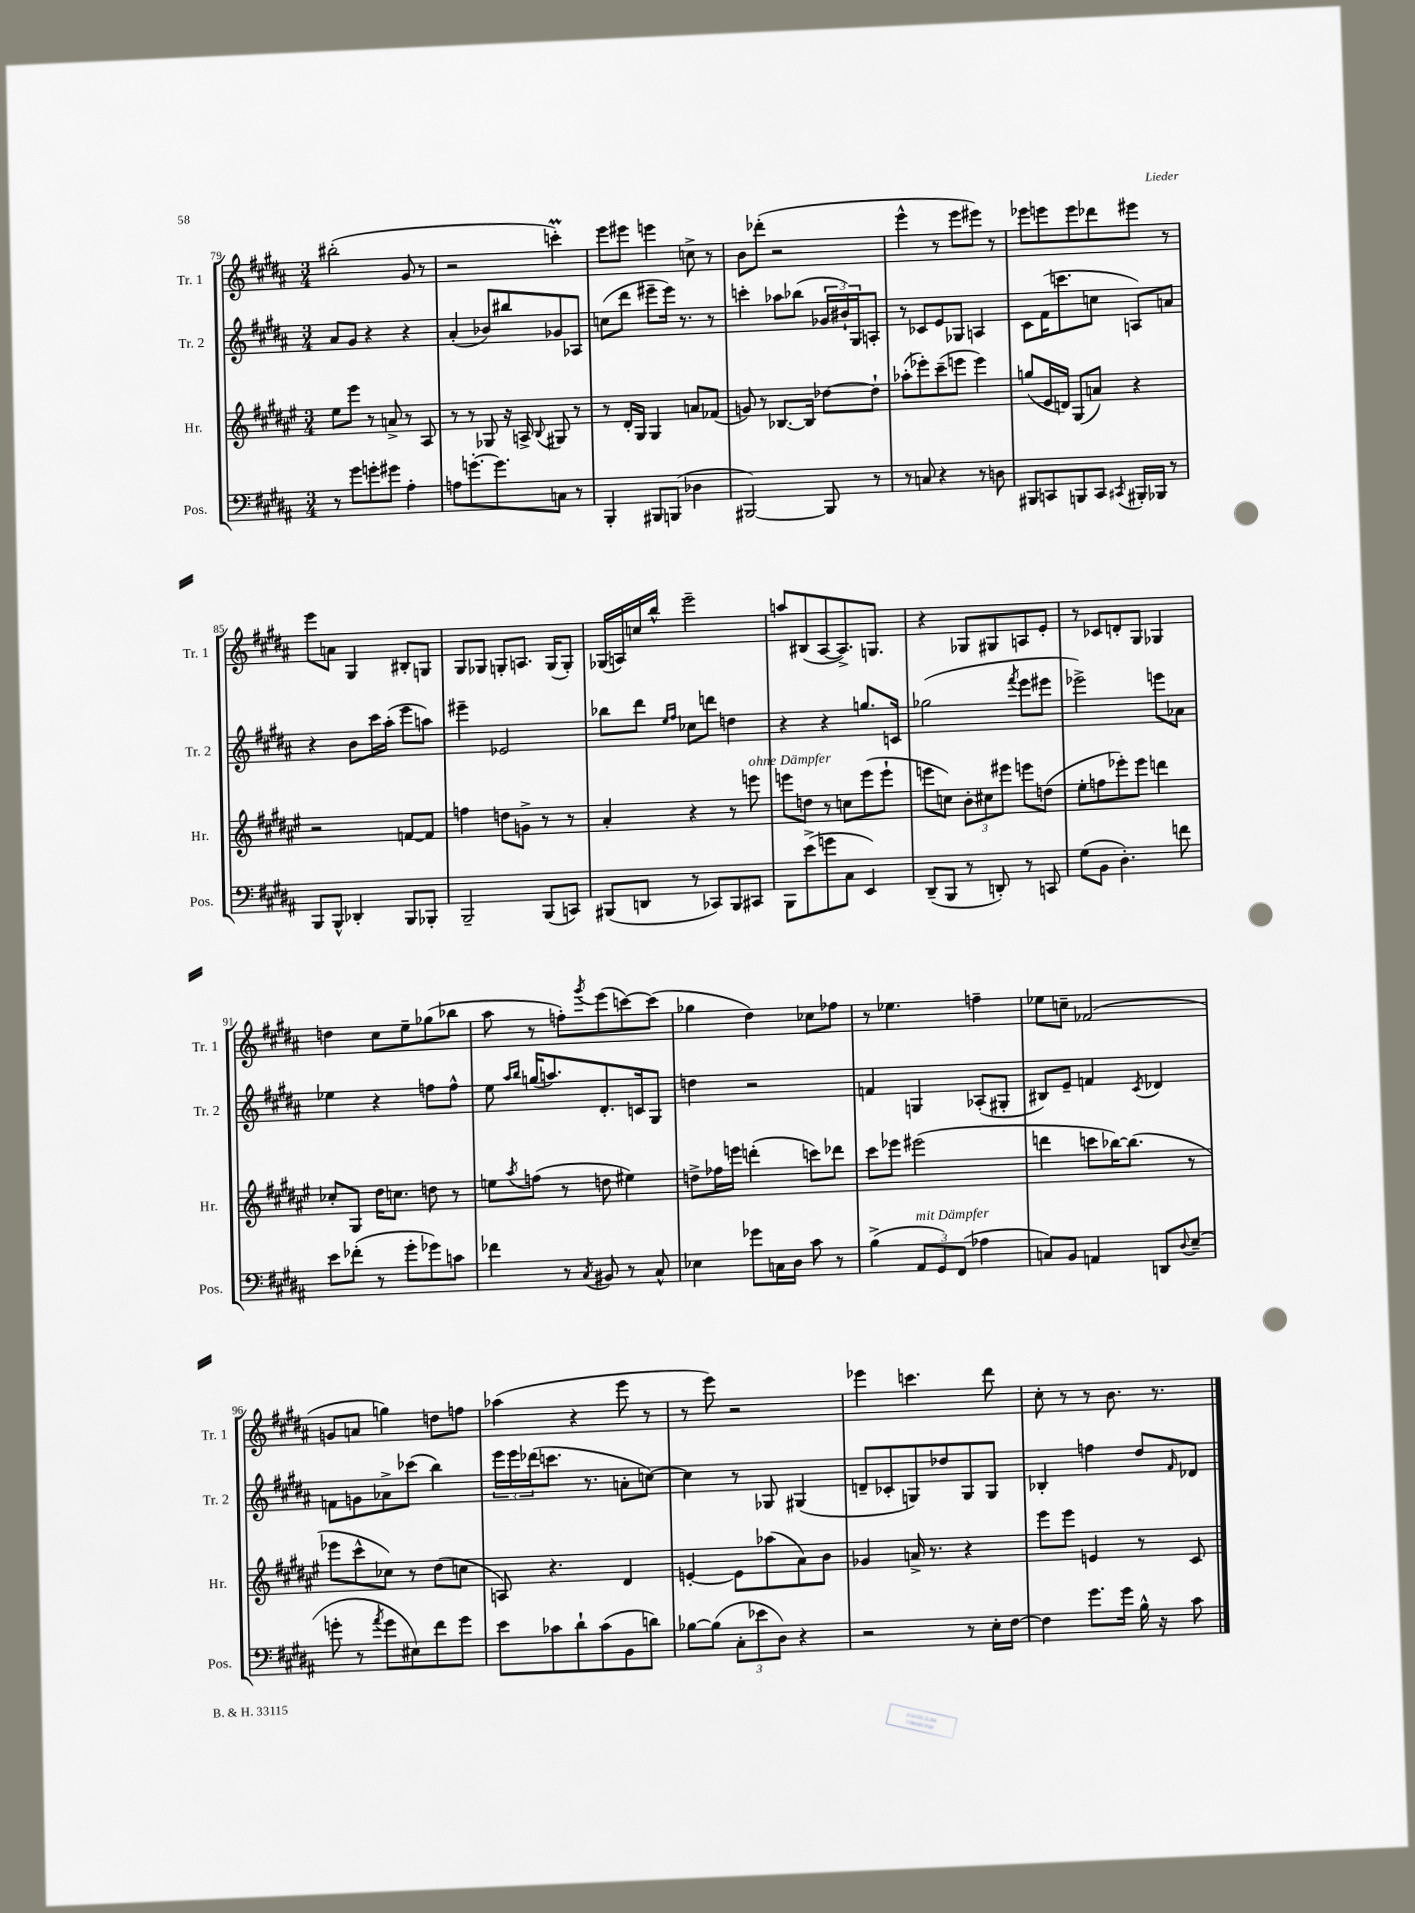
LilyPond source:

<<
\new StaffGroup <<
\new Staff = "s0" \with { instrumentName = "Tr. 1" shortInstrumentName = "Tr. 1" } {
    \clef treble \key b \major \numericTimeSignature \time 3/4
    bis''2-.( gis'8 r8 |
    r2 c'''4-.\prall) |
    e'''8 eis'''8 e'''4 c''8-> r8 |
    b'8 des'''8-.( r2 |
    e'''4-^ r8 e'''8 eis'''8) r8 |
    ees'''8 e'''8 e'''8 des'''8 eis'''8 r8 |
    e'''8 a'8 gis4 bis8-. g8 |
    gis8 ges8 g8-. a8. g16( g8-.) |
    ges16( a16) c''16 b''16-^ e'''2-- |
    a''8 bis8( ais8~ ais8.->) g8. |
    r4 ges8 gis8 a8 e'8-. |
    r8 ces'8 d'8-. gis8 ges4 |
    d''4 cis''8 e''8-- ges''8( bes''8 |
    ais''8 r8 f''8-.) \acciaccatura { gis'''8 } e'''8( c'''8~) c'''8( |
    ges''4 dis''4) ces''8 fes''8 |
    r8 ees''4. f''4-- |
    ees''8 c''8-- fes'2( |
    g'8 a'8 g''4) d''8 f''8 |
    aes''4( r4 e'''8 r8 |
    r8 e'''8) r2 |
    ees'''4 c'''4. dis'''8 |
    cis''8-. r8 r8 b'8. r8. \bar "|." |
}
\new Staff = "s1" \with { instrumentName = "Tr. 2" shortInstrumentName = "Tr. 2" } {
    \clef treble \key b \major \numericTimeSignature \time 3/4
    ais'8 gis'8 r4 r4 |
    ais'4-.( bes'8) bis''8 ges'8 aes8 |
    c''8( dis'''8 eis'''8-- eis'''16) r8. r8 |
    c'''4-. aes''8 bes''8( \tuplet 3/2 { ges'16 bis'16-!) gis16 } a8-. |
    r8 ces'8 e'8 ges8 a4 |
    cis'8 fis'16( c'''8. c''8 a8) a'8 |
    r4 b'8 cis'''16 ais''16-.( e'''8 a''8) |
    eis'''4-- ees'2 |
    bes''8 dis'''8 \grace { e''16 fis''16 } ces''8 d'''8 d''4 |
    r4 r4 g''8. c'16 |
    ges''2( \acciaccatura { fis'''8 } e'''8 eis'''8 |
    ees'''2->) e'''8 aes'8 |
    ees''4 r4 f''8 f''8-^ |
    e''8 \grace { ais''16 b''16 } g''16( a''8.) dis'8.-. c'16 gis8 |
    d''4 r2 |
    f'4 g4 aes8-.( gis8-. |
    bis8) e'8-- f'4 \acciaccatura { cis'8 } des'4 |
    f'8 g'8 aes'8-> ces'''8( b''4) |
    \tuplet 3/2 { e'''16 e'''16 des'''16( } c'''8. r8. a'8-. c''8~) |
    c''4 r8 ges8 gis4( |
    d'8-- ces'8-. g8) des''8 g8 g8 |
    bes4-. f''4 dis''8 \grace { fis'16 } des'8 \bar "|." |
}
\new Staff = "s2" \with { instrumentName = "Hr." shortInstrumentName = "Hr." } {
    \clef treble \key fis \major \numericTimeSignature \time 3/4
    eis''8 eis'''8 r8 a'8-> r8 ais8 |
    r8 r8 ges8 r16 a16-> \appoggiatura { b8 } gis8 r8 |
    r8 dis'16-. gis16 gis4 a'8 fes'8( |
    g'8) r8 bes8.~ bes16 des''8~ des''8-! |
    aes''8-.( ees'''8-.) cis'''8--( e'''8 e'''4) |
    g''8( eis'16 d'16) gis8( a'8) r4 |
    r2 f'8~ f'8 |
    f''4 d''8 g'8-> r8 r8 |
    ais'4-. r4 r8 e'''8^\markup { \italic "ohne Dämpfer" } |
    e'''8 d''8 r8 c''8 e'''8( e'''8-! |
    e'''8 c''8) \tuplet 3/2 { b'8-. cis''8 eis'''8 } e'''8 d''8( |
    eis''8-. f''8 ees'''8-.) ees'''8 d'''4 |
    ces''8-. gis8 dis''16 c''8. d''8 r8 |
    e''8 \acciaccatura { ais''8 } f''8( r8 d''8 eis''4) |
    d''8-> fes''16 e'''16 d'''4-.( c'''8) des'''8 |
    cis'''8 ees'''8 eis'''2( |
    d'''4 c'''8 bes''16~) bes''8.( r8 |
    ees'''8 cis'''8-^ ces''8) r8 dis''8( c''8 |
    a8) r4. dis'4 |
    e'4~-. e'8 aes''8( ais'8) b'8 |
    ges'4 a'16-> r8. r4 |
    eis'''8 eis'''8 e'4 r8 cis'8 \bar "|." |
}
\new Staff = "s3" \with { instrumentName = "Pos." shortInstrumentName = "Pos." } {
    \clef bass \key b \major \numericTimeSignature \time 3/4
    r8 gis'8 g'8-. gis'8 ais4-. |
    a8 g'8.~-. g'8. c8 r8 |
    b,,4-. bis,,8 b,,8( des4 |
    bis,,2~) bis,,8 r8 |
    r8 c8 r4 r8 d8 |
    bis,,8 c,8 b,,8 c,8 \acciaccatura { cis,8 } bis,,16-. bes,,16 r8 |
    b,,8 b,,8-^ des,4-. b,,8 bes,,8-. |
    b,,2-- b,,8( c,8) |
    bis,,8( d,8 r8 ces,8) bis,,8 cis,8 |
    b,,8 e'8->( g'8 cis8 e,4) |
    dis,8--( b,,8 r8 d,8-.) r8 c,8 |
    gis8( b,8 dis4.-.) f'8 |
    e'8 fes'8-.( r8 gis'8-. ges'8) c'8 |
    fes'4 r8 \acciaccatura { cis8 } bis,8 r8 cis8-^ |
    ees4 ges'8 c16 dis16 cis'8 r8 |
    b4->( \tuplet 3/2 { ais,8^\markup { \italic "mit Dämpfer" } gis,8) fis,8( } aes4 |
    c8) b,8 a,4 d,8 \appoggiatura { dis8 } e8--( |
    g'8-. r8 \acciaccatura { ais'8 } g'8 eis8) fis'8 g'8 |
    e'8 ces'8 dis'8-! ces'8( b,8 d'8) |
    bes8~ bes8( \tuplet 3/2 { cis8-. ees'8 dis8) } r4 |
    r2 r8 e16-. fis16~ |
    fis4 gis'8. gis'16 b16-^ r16 cis'8 \bar "|." |
}
>>
>>
\layout { \context { \Score currentBarNumber = #79 } }
